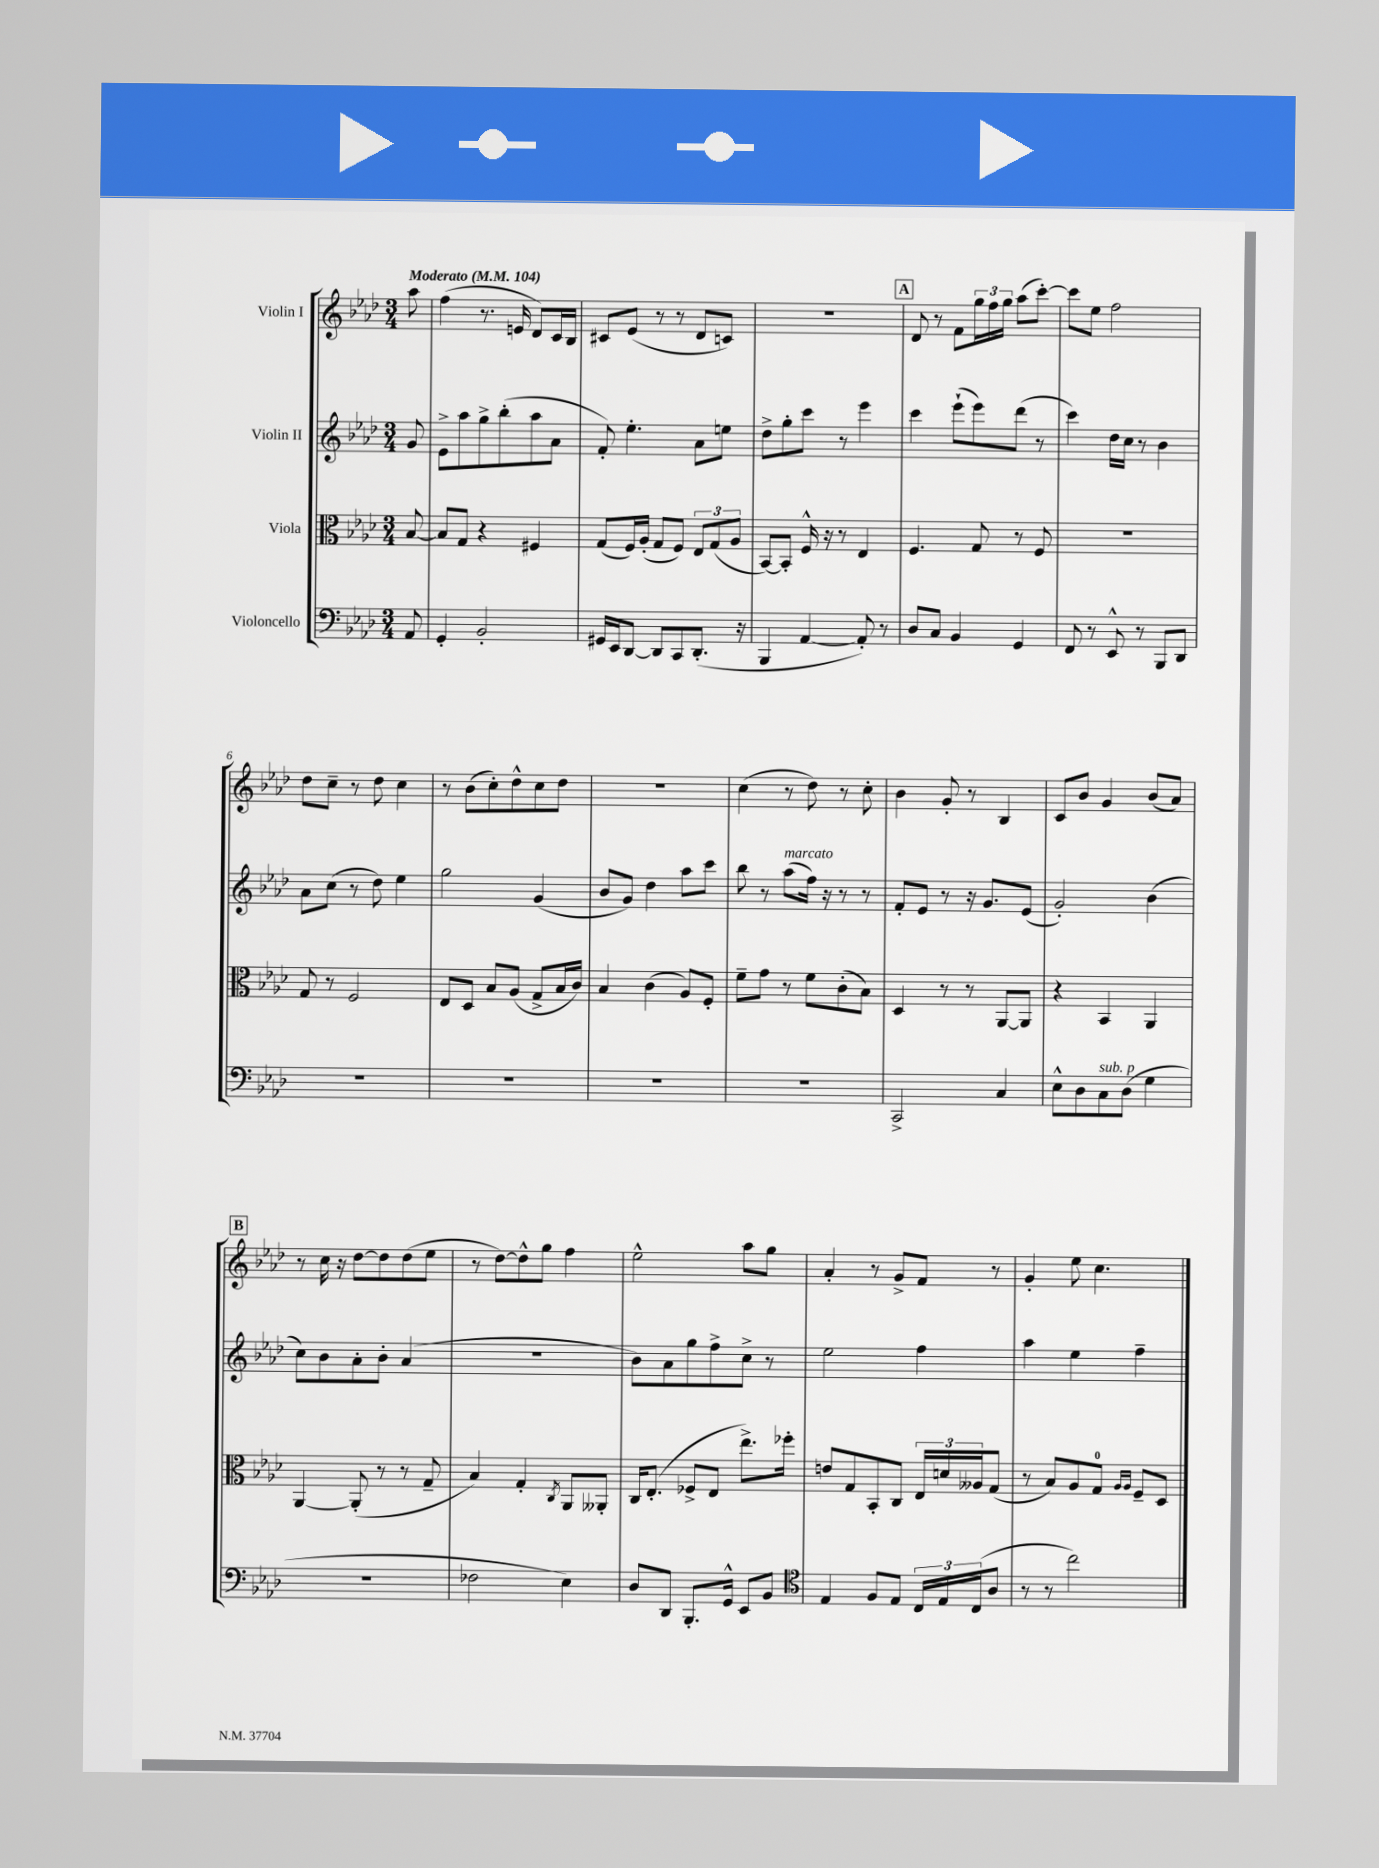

**kern	**kern	**kern	**kern
*part4	*part3	*part2	*part1
*staff4	*staff3	*staff2	*staff1
*I"Violoncello	*I"Viola	*I"Violin II	*I"Violin I
*clefF4	*clefC3	*clefG2	*clefG2
*k[b-e-a-d-]	*k[b-e-a-d-]	*k[b-e-a-d-]	*k[b-e-a-d-]
*M3/4	*M3/4	*M3/4	*M3/4
*MM104	*MM104	*MM104	*MM104
=	=	=	=
!	!	!	!LO:TX:a:B:t=Moderato
8AA-/	[8B-/	8g/	8aa-\
=1	=1	=1	=1
4GG'/	8B-/L]	8e-^\L	(4ff\
.	8G/J	8aa-\	.
2BB-'/	4r	8gg^\	8.r
.	.	(8bb-'\	.
.	.	.	16en/
.	4F#X/	8aa-\	8d-/L)
.	.	8a-\J	16c/L
.	.	.	16B-/JJ
=2	=2	=2	=2
16GG#X/LL	(8G/L	8f'/)	8c#X/L
16EE-/J	.	.	.
[8DD-/J	16F/L)	4.ee-'\	(8e-/J
.	(16A-'/JJ	.	.
8DD-/L]	8G/L	.	8r
8CC/	8F/J)	.	8r
(8.DD-'/J	12E-/L	8a-\L	8d-/L
.	(12G/	.	.
.	.	8een\J	8cn/J)
.	12A-/J	.	.
16r	.	.	.
=3	=3	=3	=3
4BBB-/	[8BB-/L)	8dd-^\L	2.r
.	8BB-'/J]	8gg'\	.
[4AA-/	16F^^/	8ccc\J	.
.	16r	.	.
.	8r	8r	.
8AA-'/])	4E-/	4eee-\	.
8r	.	.	.
!!LO:REH:place=s1:t=A
=4	=4	=4	=4
8D-/L	4.F/	4ccc\	8d-/
8C/J	.	.	8r
4BB-/	.	(8eee-`\L	8f\L
.	8G/	8eee-\)	24gg\L
.	.	.	24ff\
.	.	.	24gg\JJ
4GG/	8r	(8ddd-\J	(8aa-\L
.	8F/	8r	[8ccc'\J)
=5	=5	=5	=5
8FF/	2.r	4ccc\)	8ccc\L]
8r	.	.	8ee-\J
8EE-^^/	.	16dd-\LL	2ff\
.	.	16cc\JJ	.
8r	.	8r	.
8BBB-/L	.	4b-\	.
8DD-/J	.	.	.
!!LO:LB:g=z
=6	=6	=6	=6
2.r	8G/	8a-\L	8dd-\L
.	8r	(8cc\J	8cc~\J
.	2F/	8r	8r
.	.	8dd-\)	8dd-\
.	.	4ee-\	4cc\
=7	=7	=7	=7
2.r	8E-/L	2gg\	8r
.	8D-/J	.	(8b-\L
.	8B-/L	.	8cc'\)
.	(8A-/J	.	8dd-^^\
.	8G^/L	(4g/	8cc\
.	16B-/L	.	8dd-\J
.	16c/JJ)	.	.
=8	=8	=8	=8
2.r	4B-/	8b-/L	2.r
.	.	8g/J)	.
.	(4c\	4dd-\	.
.	8A-/L)	8aa-\L	.
.	8F'/J	8ccc\J	.
=9	=9	=9	=9
2.r	8f~\L	8bb-\	(4cc\
.	8g\J	8r	.
!	!	!LO:TX:a:i:t=marcato	!
.	8r	(8aa-\L	8r
.	8f\L	16ff\Jk)	8dd-\)
.	.	16r	.
.	(8c'\	8r	8r
.	8B-\J)	8r	8cc'\
=10	=10	=10	=10
2CC^/	4D-/	8f'/L	4b-\
.	.	8e-/J	.
.	8r	8r	8g'/
.	8r	16r	8r
.	.	8.g/L	.
4C/	[8AA-/L	.	4B-/
.	8AA-/J]	(8e-/J	.
=11	=11	=11	=11
8E-^^\L	4r	2g'/)	8c/L
8D-\	.	.	8b-/J
!LO:TX:a:i:t=sub. p	!	!	!
8C\	4BB-/	.	4g/
(8D-\J	.	.	.
4G\	4AA-/	(4b-\	(8b-/L
.	.	.	8a-/J)
!!LO:LB:g=z
!!LO:REH:place=s1:t=B
=12	=12	=12	=12
2.r	[4AA-/	8cc\L)	8r
.	.	8b-\	16cc\
.	.	.	16r
.	(8AA-'/]	8a-'\	[8dd-\L
.	8r	8b-'\J	8dd-\]
.	8r	(4a-/	(8dd-\
.	8G~/	.	8ee-\J
=13	=13	=13	=13
2F-X\	4B-/)	2.r	8r
.	.	.	[8dd-\L)
.	4G'/	.	8dd-^^\]
.	.	.	8gg\J
.	8qC/	.	.
4E-\)	8AA-/L	.	4ff\
.	8AA--X'/J	.	.
=14	=14	=14	=14
8D-/L	16C/KL	8b-\L)	2ee-^^\
.	(8.E-'/J	.	.
8DD-/J	.	8a-\	.
8.BBB-'/L	8F-X^/L	8gg\	.
.	8E-/J	8ff^\	.
16GG^^/Jk	.	.	.
8EE-/L	8.ee-^\L)	8cc^\J	8aa-\L
8BB-/J	.	8r	8gg\J
.	16ff-X'\Jk	.	.
=15	=15	=15	=15
*clefC4	*	*	*
4E-/	8en/L	2ee-\	4a-'/
.	8G/	.	.
8F/L	8BB-'/	.	8r
8E-/J	8C/J	.	8g^/L
24C/LL	24E-/LL	4ff\	8f/J
24E-/	24dn/	.	.
(24C/J	24A--X/J	.	.
8A-/J	(8G/J	.	8r
=16	=16	=16	=16
8r	8r	4aa-\	4g'/
8r	8B-/L)	.	.
2cc\)	8A-/	4ee-\	8ee-\
.	8G/J	.	4.cc\
.	16qqA-/LL	.	.
.	16qqA-/JJ	.	.
.	8F~/L	4ff~\	.
.	8D-/J	.	.
==	==	==	==
*-	*-	*-	*-
